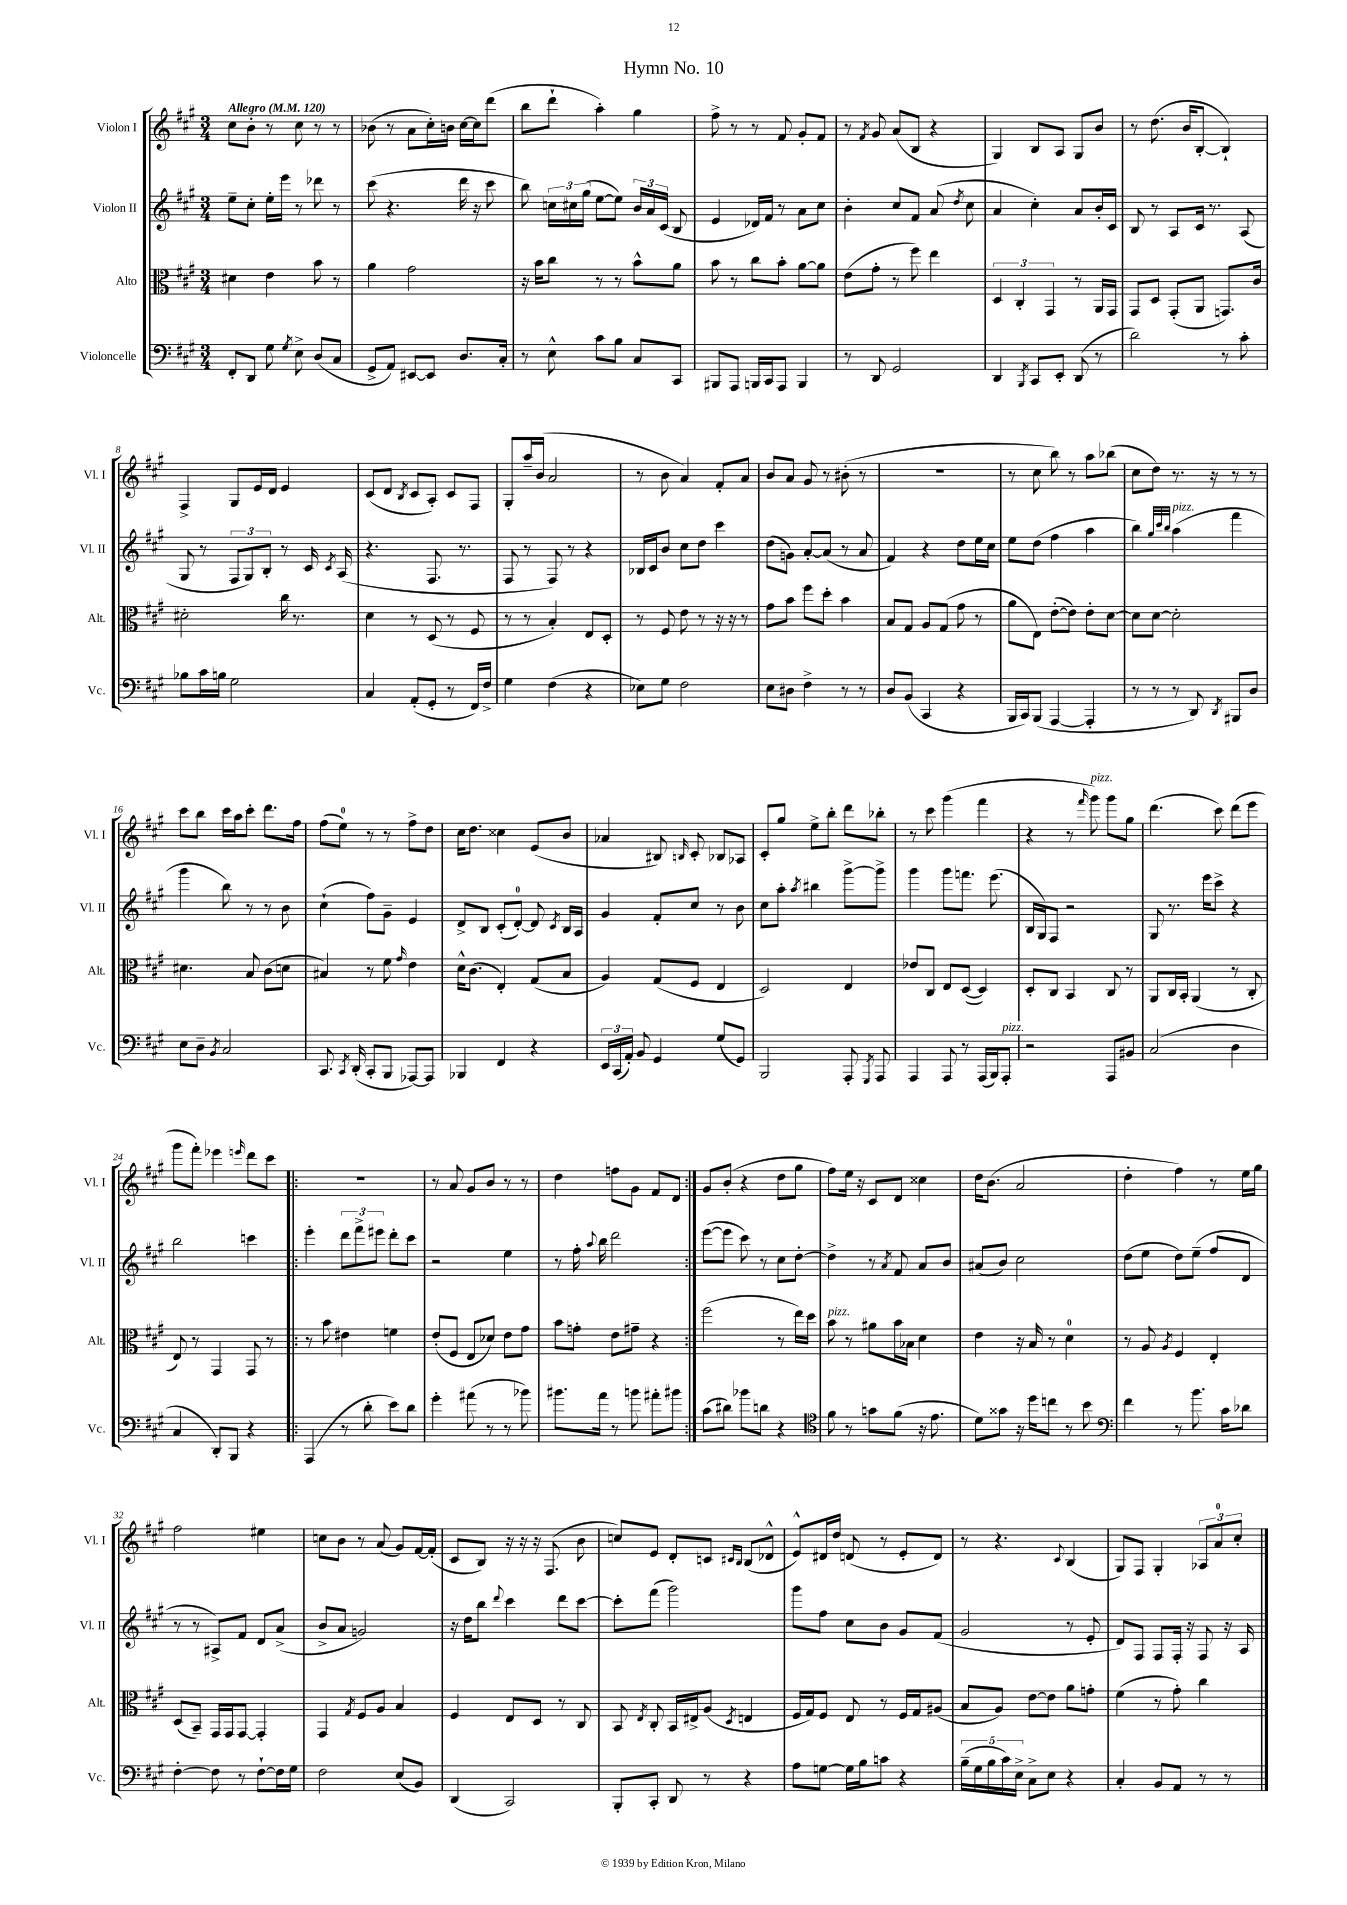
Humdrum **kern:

**kern	**kern	**kern	**kern
*staff4	*staff3	*staff2	*staff1
*clefF4	*clefC3	*clefG2	*clefG2
*k[f#c#g#]	*k[f#c#g#]	*k[f#c#g#]	*k[f#c#g#]
*M3/4	*M3/4	*M3/4	*M3/4
*MM120	*MM120	*MM120	*MM120
8FF#'	4d#	8ee~	8cc#
8DD	.	8cc#'	8b'
8G#	4e	16ee'	8r
.	.	16eee	.
8qG#	.	.	.
8E^	.	8r	8cc#
(8D	8b	8ddd-	8r
8C#	8r	8r	8r
=	=	=	=
8GG#^	4a	(8ccc#	(8b-
8AA)	.	4.r	8r
[8EE#	2g#	.	8a
8EE#]	.	.	16cc#')
.	.	.	16b
8.D	.	16ddd	[16cc#
.	.	16r	16cc#]
.	.	8ccc#	(8ddd
16C#'	.	.	.
=	=	=	=
8r	16r	8bb)	8bb
.	16b	.	.
8E^^	8cc#	24cc	8ddd`
.	.	24cc#	.
.	.	(24gg#	.
8c#	8r	[8ee	4aa')
8B	8r	8ee])	.
8C#	8b^^	24b	4gg#
.	.	24a	.
.	.	(24c#	.
8CC#	8a	8B	.
=	=	=	=
8BBB#	8b	4e	8ff#^
8AAA	8r	.	8r
16BBB	8cc#	16d-)	8r
16CC#	.	16f#	.
8AAA	8b'	8r	8f#
4BBB	[8a	8a	8g#'
.	8a]	8cc#	8f#
=	=	=	=
8r	(8e	4b'	8r
.	.	.	8qf#
8DD	8g#'	.	8g#
2GG#	8r	8cc#	(8a
.	8ff#)	8f#	8B
.	4ee	(8a	4r
.	.	8qdd	.
.	.	8cc#	.
=	=	=	=
4DD	6D	4a	4G#)
.	6C#'	.	.
8qBBB	.	.	.
8CC#	.	4cc#')	8B
.	6GG#	.	.
8EE'	.	.	8A
(8DD	8r	8a	8G#
8r	16AA	16b'	8b
.	16GG#	16c#	.
=	=	=	=
2d)	8GG#	8B	8r
.	8D	8r	(8.dd
.	(8GG#'	8A	.
.	.	.	16b
.	8AA	16c#	[8B'
.	.	8.r	.
8r	8.GG)	.	4B`])
8c#'	.	(8A	.
.	16c#	.	.
=	=	=	=
8B-	2d#'	8G#	4F#^
16c#	.	8r	.
16B	.	.	.
2G#	.	12F#	8G#
.	.	12G#)	.
.	.	.	16e
.	.	12B'	.
.	.	.	16d
.	16cc#	8r	4e
.	8.r	.	.
.	.	16c#	.
.	.	8qc#	.
.	.	(16A	.
=	=	=	=
4C#	4d	4.r	(8c#
.	.	.	8d
.	.	.	8qB
(8AA'	8r	.	8c#
8GG#'	(8D	8.F#	8A')
8r	8r	.	8c#
.	.	8.r	.
16FF#)	8F#	.	8F#
16F#^	.	.	.
=	=	=	=
4G#	8r	8F#	8G#'
.	8r	8r	16aa~
.	.	.	(16b
(4F#	4B')	8F#)	2a
.	.	8r	.
4r	8E	4r	.
.	8D'	.	.
=	=	=	=
8E-)	8r	16B-	8r
.	.	16c#	.
8G#	8F#	8b	8b
2F#	8e	8cc#	4a)
.	8r	8dd	.
.	16r	4ccc#	8f#'
.	16r	.	.
.	8r	.	8a
=	=	=	=
8E	8g#	(8dd	8b
8D#	8b	8g)	8a
4F#^	8ff#	[8a'	8g#
.	8dd'	(8a]	8r
8r	4b	8r	(8b#'
8r	.	8a	8r
=	=	=	=
8D	8B	4f#)	2.r
(8BB	8G#	.	.
4CC#	8A	4r	.
.	(8G#	.	.
4r	8g#	8dd	.
.	8r	16ee	.
.	.	16cc#	.
=	=	=	=
16BBB	8a	8ee	8r
16CC#)	.	.	.
(8BBB	8E)	(8dd	8cc#
[4AAA	([8e'	4ff#	8bb)
.	8e])	.	8r
4AAA']	8e'	4aa	8aa
.	[8d	.	(8bb-
=	=	=	=
8r	8d]	4bb)	8cc#
8r	[8d	.	8dd)
.	.	32qqgg#	.
.	.	32qqccc#	.
.	.	32qqbb	.
8r	2d']	(4aa	8.r
8DD)	.	.	.
.	.	.	16r
8qDD	.	.	.
8BBB#	.	4fff#	8r
8D	.	.	8r
=	=	=	=
8E	4.d#	4ggg#	8ccc#
8D~	.	.	8bb
8qBB	.	.	.
2C#	.	8bb)	16ccc#
.	.	.	16aa
.	8B	8r	8ccc#'
.	(8c#	8r	8.ddd
.	8d	8b	.
.	.	.	16ff#
=	=	=	=
8.CC#	4B#)	(4cc#`	(8ff#
.	.	.	8ee)
8qCC#	.	.	.
(16DD'	.	.	.
8CC#'	8r	8ff#)	8r
8BBB	8f#	8g#~	8r
.	16qqg#	.	.
[8AAA-)	4e	4e	8ff#^
8AAA-]	.	.	8dd
=	=	=	=
4BBB-	16d^^	8d^	16cc#
.	(8.c#	.	8.dd
.	.	8B	.
4FF#	4E')	(8c#'	4cc##
.	.	[8d')	.
4r	(8G#	8d]	(8e
.	.	8qc#	.
.	8B	16B	8b
.	.	16A	.
=	=	=	=
24EE	4A)	4g#	4a-
(24CC#	.	.	.
24AA')	.	.	.
8BB	.	.	.
4GG#	(8G#	8f#'	8B#)
.	.	.	16qqB
.	8F#	8cc#	8c#'
(8G#	4E	8r	8B-
8GG#)	.	8b	8A-
=	=	=	=
2BBB	2D)	8cc#	8c#'
.	.	8aa'	8gg#
.	.	8qaa	.
.	.	4bb#	8ee^
.	.	.	8bb'
8AAA'	4E	[8ggg#^	8ddd
8qGGG#	.	.	.
8AAA	.	8ggg#^]	8bb-'
=	=	=	=
4AAA	8e-	4ggg#	8r
.	8C#	.	8ccc#
8AAA	8E	8ggg#	(4ggg#
8r	([8D	8.fff	.
(16AAA	4D])	.	4fff#
16BBB)	.	(8.eee	.
8AAA'	.	.	.
=	=	=	=
2r	8D'	16B	4r
.	.	16G#)	.
.	8C#	8F#	.
.	4BB	2r	8r
.	.	.	16qqfff#
.	.	.	8ggg#)
8AAA	8C#	.	8ggg#
8BB#	8r	.	8gg#
=	=	=	=
(2C#	8AA	8G#	(4.ddd
.	16C#	8.r	.
.	16BB'	.	.
.	(4AA	.	.
.	.	16eee	.
.	.	8ccc#^	8ccc#)
4D	8r	4r	(8ddd
.	8C#'	.	8eee
=	=	=	=
4C#	8E)	2bb	8ggg#
.	8r	.	8fff#')
8DD')	4GG#	.	4eee-
8BBB	.	.	.
.	.	.	16qqeee
4r	8GG#	4ccc	8ddd
.	8r	.	8ccc#
=!|:	=!|:	=!|:	=!|:
(4AAA	8r	4eee'	2.r
.	8b	.	.
8r	4e#	12ddd	.
.	.	12fff#^	.
8d'	.	.	.
.	.	12eee#	.
8e)	4f	8ddd'	.
8d	.	8ccc#	.
=	=	=	=
4g#'	(8e'	2r	8r
.	8F#	.	8a
(8a#	8E	.	8g#
8r	8d-)	.	8b
8r	8e	4ee	8r
8b-)	8g#	.	8r
=	=	=	=
8.b#	8b	8r	4dd
.	8g'	16ff#'	.
.	.	8qqaa	.
16a	.	16bb	.
8r	8e	2ddd	8ff
8b	8g#~	.	8g#
8a#'	4r	.	8f#
8b#	.	.	8d
=:|!	=:|!	=:|!	=:|!
(8c#	(2ff#	([8eee	8g#
8d#)	.	8eee]	(8b'
8b-	.	8ccc#)	4r
8d	.	8r	.
4r	8r	8cc#	8dd
.	16ee)	[8dd'	8gg#
.	16dd	.	.
=	=	=	=
*clefC4	*	*	*
8f#	8b	4dd^]	8ff#)
8r	8r	.	16ee
.	.	.	16r
8g	8a#	8r	8c#
.	.	8qa	.
(8f#	16b	8f#	8d
.	16B-	.	.
16r	4d	8a	4cc##
8.e	.	.	.
.	.	8b	.
=	=	=	=
8d)	4e	(8a#	16dd
.	.	.	(8.b
8g##	.	8b)	.
16r	16r	2cc#	2a
16dd	16B	.	.
8cc	8r	.	.
8r	4d	.	.
8b	.	.	.
=	=	=	=
*clefF4	*	*	*
4f#	8r	(8dd	4dd'
.	8A	8ee	.
.	8qA	.	.
8r	4F#	8dd)	4ff#)
8.b	.	(8ee~	.
.	4E'	8ff#	8r
16c#	.	.	.
8d-	.	8d	16ee
.	.	.	16gg#
=	=	=	=
[4F#'	(8D	8r	2ff#
.	8BB~)	8r	.
8F#]	16GG#	8A#^)	.
.	16GG#	.	.
8r	[8GG#	8f#	.
[8F#`	4GG#']	8d	4ee#
16F#]	.	(8a^	.
16G#	.	.	.
=	=	=	=
2F#	4GG#	8b^	8cc
.	.	8a	8b
.	8qG#	.	.
.	8F#	2g)	8r
.	8A	.	(8a
(8E	4B	.	8g#)
8BB)	.	.	[16f#
.	.	.	(16f#']
=	=	=	=
(4DD	4F#	16r	8c#
.	.	16dd	.
.	.	8bb	8B)
.	.	8qqddd	.
2CC#)	8E	4ccc#	16r
.	.	.	16r
.	8D	.	16r
.	.	.	(8.F#
.	8r	8ddd	.
.	8C#	[8ccc#	8b
=	=	=	=
8BBB'	8BB	8ccc#']	8cc)
.	8qE	.	.
8CC#'	8C#'	(8fff#	8e
8DD	16BB	2ggg#)	8d'
.	16E#^	.	.
8r	(8A	.	8c
.	.	.	16qqc#
.	8qD	.	16qqB
4r	4E	.	(8B
.	.	.	8d-^^
=	=	=	=
8A	16F#	8ggg#	8e^^)
.	16G#)	.	.
[8G	8F#	8ff#	16d#
.	.	.	16dd
16G]	8E	8cc#	(8d
16B	.	.	.
8c	8r	8b	8r
4r	16F#	8g#	8e'
.	16G#	.	.
.	(8A#	(8f#	8d)
=	=	=	=
(20B~	8B	2g#	8r
20G#	.	.	.
20B	.	.	.
.	8A)	.	4.r
20c#)	.	.	.
20E^	.	.	.
8C#^	[8e	.	.
8E	8e]	.	.
.	.	.	8qqc#
4r	8a	8r	(4B
.	8g'	8e'	.
=	=	=	=
4C#'	(4f#	8d)	8G#)
.	.	8F#	8F#
8BB	8r	8F#	4G#'
8AA	8g#')	16F#'	.
.	.	16r	.
8r	4cc#	8F#	12A-
.	.	.	12a
8r	.	16r	.
.	.	.	12cc#'
.	.	16A	.
==	==	==	==
*-	*-	*-	*-
